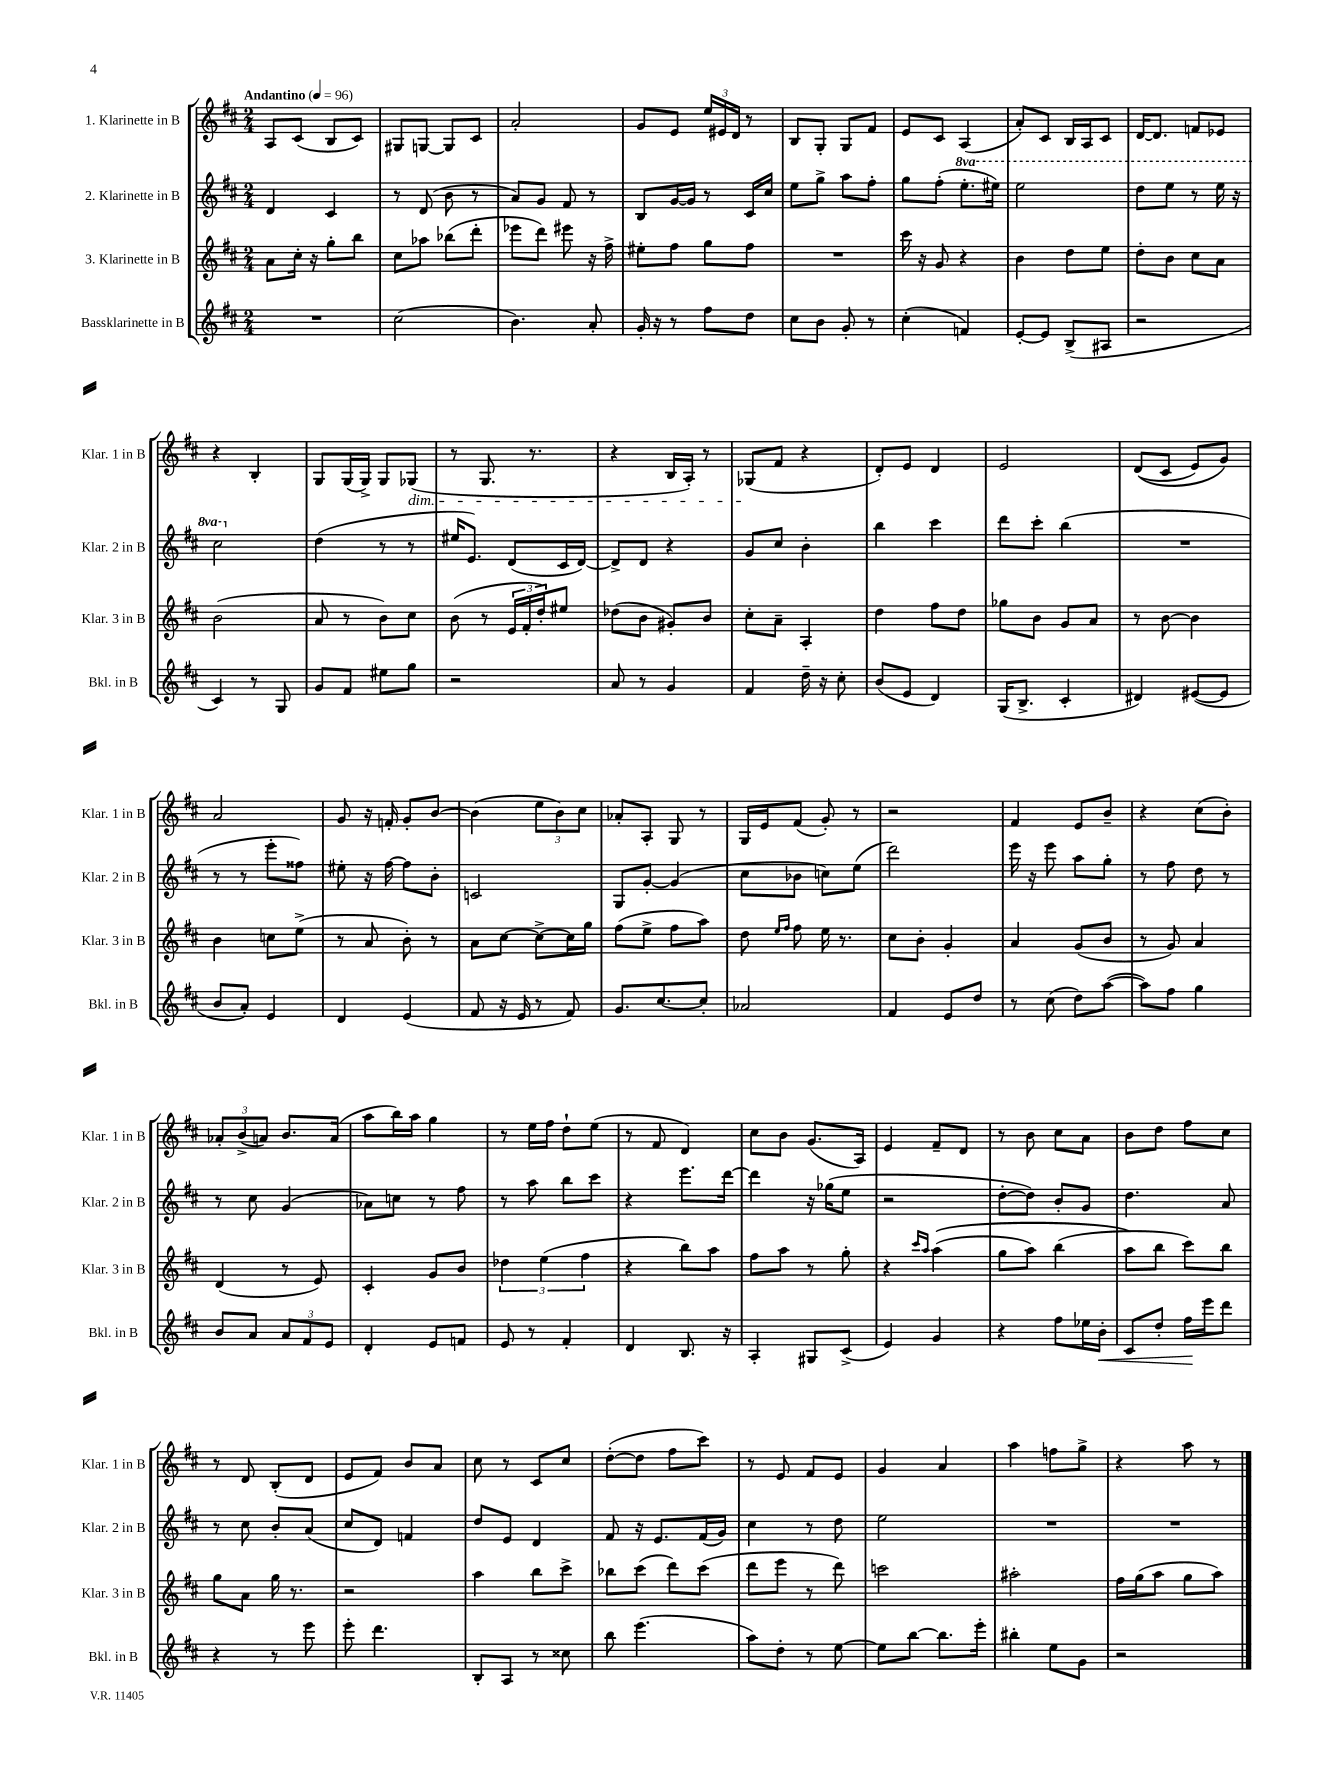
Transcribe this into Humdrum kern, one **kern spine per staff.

**kern	**dynam	**kern	**kern	**kern
*part4	*part4	*part3	*part2	*part1
*staff4	*staff4	*staff3	*staff2	*staff1
*I"Bassklarinette in B	*	*I"3. Klarinette in B	*I"2. Klarinette in B	*I"1. Klarinette in B
*I'Bkl. in B	*	*I'Klar. 3 in B	*I'Klar. 2 in B	*I'Klar. 1 in B
*clefG2	*	*clefG2	*clefG2	*clefG2
*k[f#c#]	*	*k[f#c#]	*k[f#c#]	*k[f#c#]
*M2/4	*	*M2/4	*M2/4	*M2/4
*MM96	*	*MM96	*MM96	*MM96
=1	=1	=1	=1	=1
!	!	!	!	!LO:TX:a:B:t=Andantino
2r	.	8a\L	4d/	8A/L
.	.	16cc#'\Jk	.	(8c#/J
.	.	16r	.	.
.	.	8gg'\L	4c#/	8B/L
.	.	8bb\J	.	8c#/J)
=2	=2	=2	=2	=2
(2cc#\	.	8cc#\L	8r	8G#X/L
.	.	8aa-X\J	(8d/	[8Gn/J
.	.	(8bb-X\L	8b\	8G/L]
.	.	8ddd'\J	8r	8c#/J
=3	=3	=3	=3	=3
4.b\)	.	8eee-X\L	8a/L)	2a'/
.	.	8ddd\J)	8g/J	.
.	.	8eee#X\	8f#/	.
8a'/	.	16r	8r	.
.	.	16ff#^\	.	.
=4	=4	=4	=4	=4
16g'/	.	8ee#X'\L	8B/L	8g/L
16r	.	.	.	.
8r	.	8ff#\J	[16g/L	8e/J
.	.	.	16g/JJ]	.
8ff#\L	.	8gg\L	8r	24ee/LL
.	.	.	.	24e#X/
.	.	.	.	24d/JJ
8dd\J	.	8ff#\J	16c#/LL	8r
.	.	.	16cc#/JJ	.
=5	=5	=5	=5	=5
8cc#\L	.	2r	8ee\L	8B/L
8b\J	.	.	8gg^\J	8G'/J
8g'/	.	.	8aa\L	8G/L
8r	.	.	8ff#'\J	8f#/J
=6	=6	=6	=6	=6
(4cc#'\	.	16ccc#\	8gg\L	8e/L
.	.	16r	.	.
.	.	8g/	(8ff#'\J	8c#/J
*	*	*	*8va	*
4fn/)	.	4r	8.eee'\L	(4A/
.	.	.	16eee#X\Jk)	.
=7	=7	=7	=7	=7
[8e'/L	.	4b\	2eee\	8a'/L)
8e/J]	.	.	.	8c#/J
(8B^/L	.	8dd\L	.	16B/LL
.	.	.	.	16A/J
8A#X/J	.	8ee\J	.	8c#/J
=8	=8	=8	=8	=8
2r	.	8dd'\L	8ddd\L	[16d/KL
.	.	.	.	8.d/J]
.	.	8b\J	8eee\J	.
.	.	8cc#\L	8r	8fn/L
.	.	8a\J	16eee\	8e-X/J
.	.	.	16r	.
!!LO:LB:g=z
=9	=9	=9	=9	=9
4c#/)	.	(2b\	2ccc#\	4r
8r	.	.	.	4B'/
8G/	.	.	.	.
=10	=10	=10	=10	=10
*	*	*	*X8va	*
8g/L	.	8a/	(4dd\	8G/L
8f#/J	.	8r	.	(16G/L
.	.	.	.	16G^/JJ)
8ee#X\L	.	8b\L)	8r	8G/L
!	!	!	!	!LO:TX:b:i:t=dim.
8gg\J	.	8cc#\J	8r	(8G-X/J
=11	=11	=11	=11	=11
2r	.	(8b\	16ee#X/KL	8r
.	.	.	8.e/J)	.
.	.	8r	.	8.G/
.	.	24e/LL	(8d/L	.
.	.	24f#'/	.	.
.	.	.	.	8.r
.	.	24dd'/J)	.	.
.	.	8ee#X/J	16c#/L	.
.	.	.	[16d/JJ)	.
=12	=12	=12	=12	=12
8a/	.	(8dd-X\L	8d^/L]	4r
8r	.	8b\J	8d/J	.
4g/	.	8g#X'/L)	4r	16B/LL
.	.	.	.	16A'/JJ)
.	.	8b/J	.	8r
=13	=13	=13	=13	=13
4f#/	.	8cc#'\L	8g/L	(8G-X/L
.	.	8a~\J	8cc#/J	8f#/J
16dd~\	.	4A'/	4b'\	4r
16r	.	.	.	.
8cc#'\	.	.	.	.
=14	=14	=14	=14	=14
(8b/L	.	4dd\	4bb\	8d'/L)
8e/J	.	.	.	8e/J
4d/)	.	8ff#\L	4ccc#\	4d/
.	.	8dd\J	.	.
=15	=15	=15	=15	=15
(16G/KL	.	8gg-X\L	8ddd\L	2e/
8.B^/J	.	.	.	.
.	.	8b\J	8ccc#'\J	.
4c#'/	.	8g/L	(4bb\	.
.	.	8a/J	.	.
=16	=16	=16	=16	=16
4d#X/)	.	8r	2r	((8d/L
.	.	[8b\	.	8c#/J
([8e#X/L	.	4b\]	.	8e/L)
8e#/J]	.	.	.	8g/J)
!!LO:LB:g=z
=17	=17	=17	=17	=17
8b/L	.	4b\	8r	2a/
8a'/J)	.	.	8r	.
4e/	.	8ccn\L	8eee'\L	.
.	.	(8ee^\J	8ff##X\J)	.
=18	=18	=18	=18	=18
4d/	.	8r	8ee#X'\	8g/
.	.	8a/	16r	16r
.	.	.	[16ff#\	16fn'/
(4e/	.	8b'\)	8ff#\L]	8g'/L
.	.	8r	8b'\J	[8b/J
=19	=19	=19	=19	=19
8f#/	.	8a\L	2cn/	(4b\]
16r	.	[8cc#\J	.	.
16e/	.	.	.	.
8r	.	8cc#^\L_	.	12ee\L
.	.	.	.	12b\)
8f#/)	.	16cc#\L]	.	.
.	.	.	.	12cc#\J
.	.	16gg\JJ	.	.
=20	=20	=20	=20	=20
8.g/L	.	(8ff#\L	8G/L	8a-X'/L
.	.	8ee^\J	[8g'/J	8A'/J
[8.cc#/	.	.	.	.
.	.	8ff#\L	(4g/]	8G/
8cc#'/J]	.	8aa\J)	.	8r
=21	=21	=21	=21	=21
2a-X/	.	8dd\	8cc#\L	16G/LL
.	.	.	.	16e/J
.	.	16qqee/LL	.	.
.	.	16qqff#/JJ	.	.
.	.	8ff#\	8b-X\J	(8f#/J
.	.	16ee\	8ccn\L)	8g'/)
.	.	8.r	.	.
.	.	.	(8ee\J	8r
=22	=22	=22	=22	=22
4f#/	.	8cc#\L	2ddd\)	2r
.	.	8b'\J	.	.
8e/L	.	4g'/	.	.
8dd/J	.	.	.	.
=23	=23	=23	=23	=23
8r	.	4a/	16eee\	4f#/
.	.	.	16r	.
(8cc#\	.	.	8eee\	.
8dd\L)	.	(8g/L	8aa\L	8e/L
([8aa\J	.	8b/J	8gg'\J	8b~/J
=24	=24	=24	=24	=24
8aa\L])	.	8r	8r	4r
8ff#\J	.	8g/)	8ff#\	.
4gg\	.	4a/	8dd\	(8cc#\L
.	.	.	8r	8b'\J)
!!LO:LB:g=z
=25	=25	=25	=25	=25
8b/L	.	(4d/	8r	12a-X'/L
.	.	.	.	(12b^/
8a/J	.	.	8cc#\	.
.	.	.	.	12an/J)
12a/L	.	8r	(4g/	8.b/L
12f#/	.	.	.	.
.	.	8e/)	.	.
12e/J	.	.	.	.
.	.	.	.	(16a/Jk
=26	=26	=26	=26	=26
4d'/	.	4c#'/	8a-X\L)	8aa\L
.	.	.	8ccn\J	16bb\L)
.	.	.	.	16aa\JJ
8e/L	.	8g/L	8r	4gg\
8fn/J	.	8b/J	8ff#\	.
=27	=27	=27	=27	=27
8e/	.	6dd-X\	8r	8r
8r	.	.	8aa\	16ee\LL
.	.	(6ee\	.	.
.	.	.	.	16ff#\JJ
4f#'/	.	.	8bb\L	8dd`\L
.	.	6ff#\	.	.
.	.	.	8ccc#\J	(8ee\J
=28	=28	=28	=28	=28
4d/	.	4r	4r	8r
.	.	.	.	8f#/
8.B/	.	8bb\L)	8.eee\L	4d/)
.	.	8aa\J	.	.
16r	.	.	[16ddd\Jk	.
=29	=29	=29	=29	=29
4A'/	.	8ff#\L	4ddd\]	8cc#\L
.	.	8aa\J	.	8b\J
8G#X/L	.	8r	16r	(8.g/L
.	.	.	(16gg-X\KL	.
(8c#^/J	.	8gg'\	8ee\J	.
.	.	.	.	16A/Jk)
=30	=30	=30	=30	=30
4e/)	.	4r	2r	4e/
.	.	16qqccc#/LL	.	.
.	.	16qqaa/JJ	.	.
4g/	.	((4aa\	.	8f#~/L
.	.	.	.	8d/J
=31	=31	=31	=31	=31
4r	.	8gg\L	[8dd'\L	8r
.	.	8aa\J)	8dd\J])	8b\
8ff#\L	.	(4bb\	8b'/L	8cc#\L
16ee-X\L	.	.	8g/J	8a\J
!	!LO:HP:b	!	!	!
16b'\JJ	<	.	.	.
=32	=32	=32	=32	=32
8c#/L	.	8aa\L)	4.dd\	8b\L
8dd'/J	.	8bb\J	.	8dd\J
16ff#\LL	.	8ccc#\L)	.	8ff#\L
16eee\J	[	.	.	.
8ddd\J	.	8bb\J	8a/	8cc#\J
!!LO:LB:g=z
=33	=33	=33	=33	=33
4r	.	8gg\L	8r	8r
.	.	8a\J	8cc#\	8d/
8r	.	16gg\	8b'/L	(8B'/L
.	.	8.r	.	.
8eee\	.	.	(8a/J	8d/J
=34	=34	=34	=34	=34
8eee'\	.	2r	8cc#/L	8e/L
4.ddd\	.	.	8d/J)	8f#/J)
.	.	.	4fn/	8b/L
.	.	.	.	8a/J
=35	=35	=35	=35	=35
8B'/L	.	4aa\	8dd/L	8cc#\
8A/J	.	.	8e/J	8r
8r	.	8bb\L	4d/	8c#/L
8cc##X\	.	8ccc#^\J	.	8cc#/J
=36	=36	=36	=36	=36
8bb\	.	8bb-X\L	8f#/	([8dd'\L
(4.eee\	.	(8ccc#\J	16r	8dd\J]
.	.	.	8.e/L	.
.	.	8ddd\L)	.	8ff#\L
.	.	(8ccc#\J	(16f#/L	8ccc#\J)
.	.	.	16g/JJ)	.
=37	=37	=37	=37	=37
8aa\L)	.	8ddd\L	4cc#\	8r
8dd'\J	.	8eee\J	.	8e/
8r	.	8r	8r	8f#/L
[8ee\	.	8ddd\)	8dd\	8e/J
=38	=38	=38	=38	=38
8ee\L]	.	2cccn\	2ee\	4g/
[8bb\J	.	.	.	.
8.bb\L]	.	.	.	4a/
16eee'\Jk	.	.	.	.
=39	=39	=39	=39	=39
4bb#X'\	.	2aa#X'\	2r	4aa\
8ee\L	.	.	.	8ffn\L
8g\J	.	.	.	8gg^\J
=40	=40	=40	=40	=40
2r	.	16ff#\LL	2r	4r
.	.	(16gg\J	.	.
.	.	8aa\J	.	.
.	.	8gg\L	.	8aa\
.	.	8aa\J)	.	8r
==	==	==	==	==
*-	*-	*-	*-	*-
